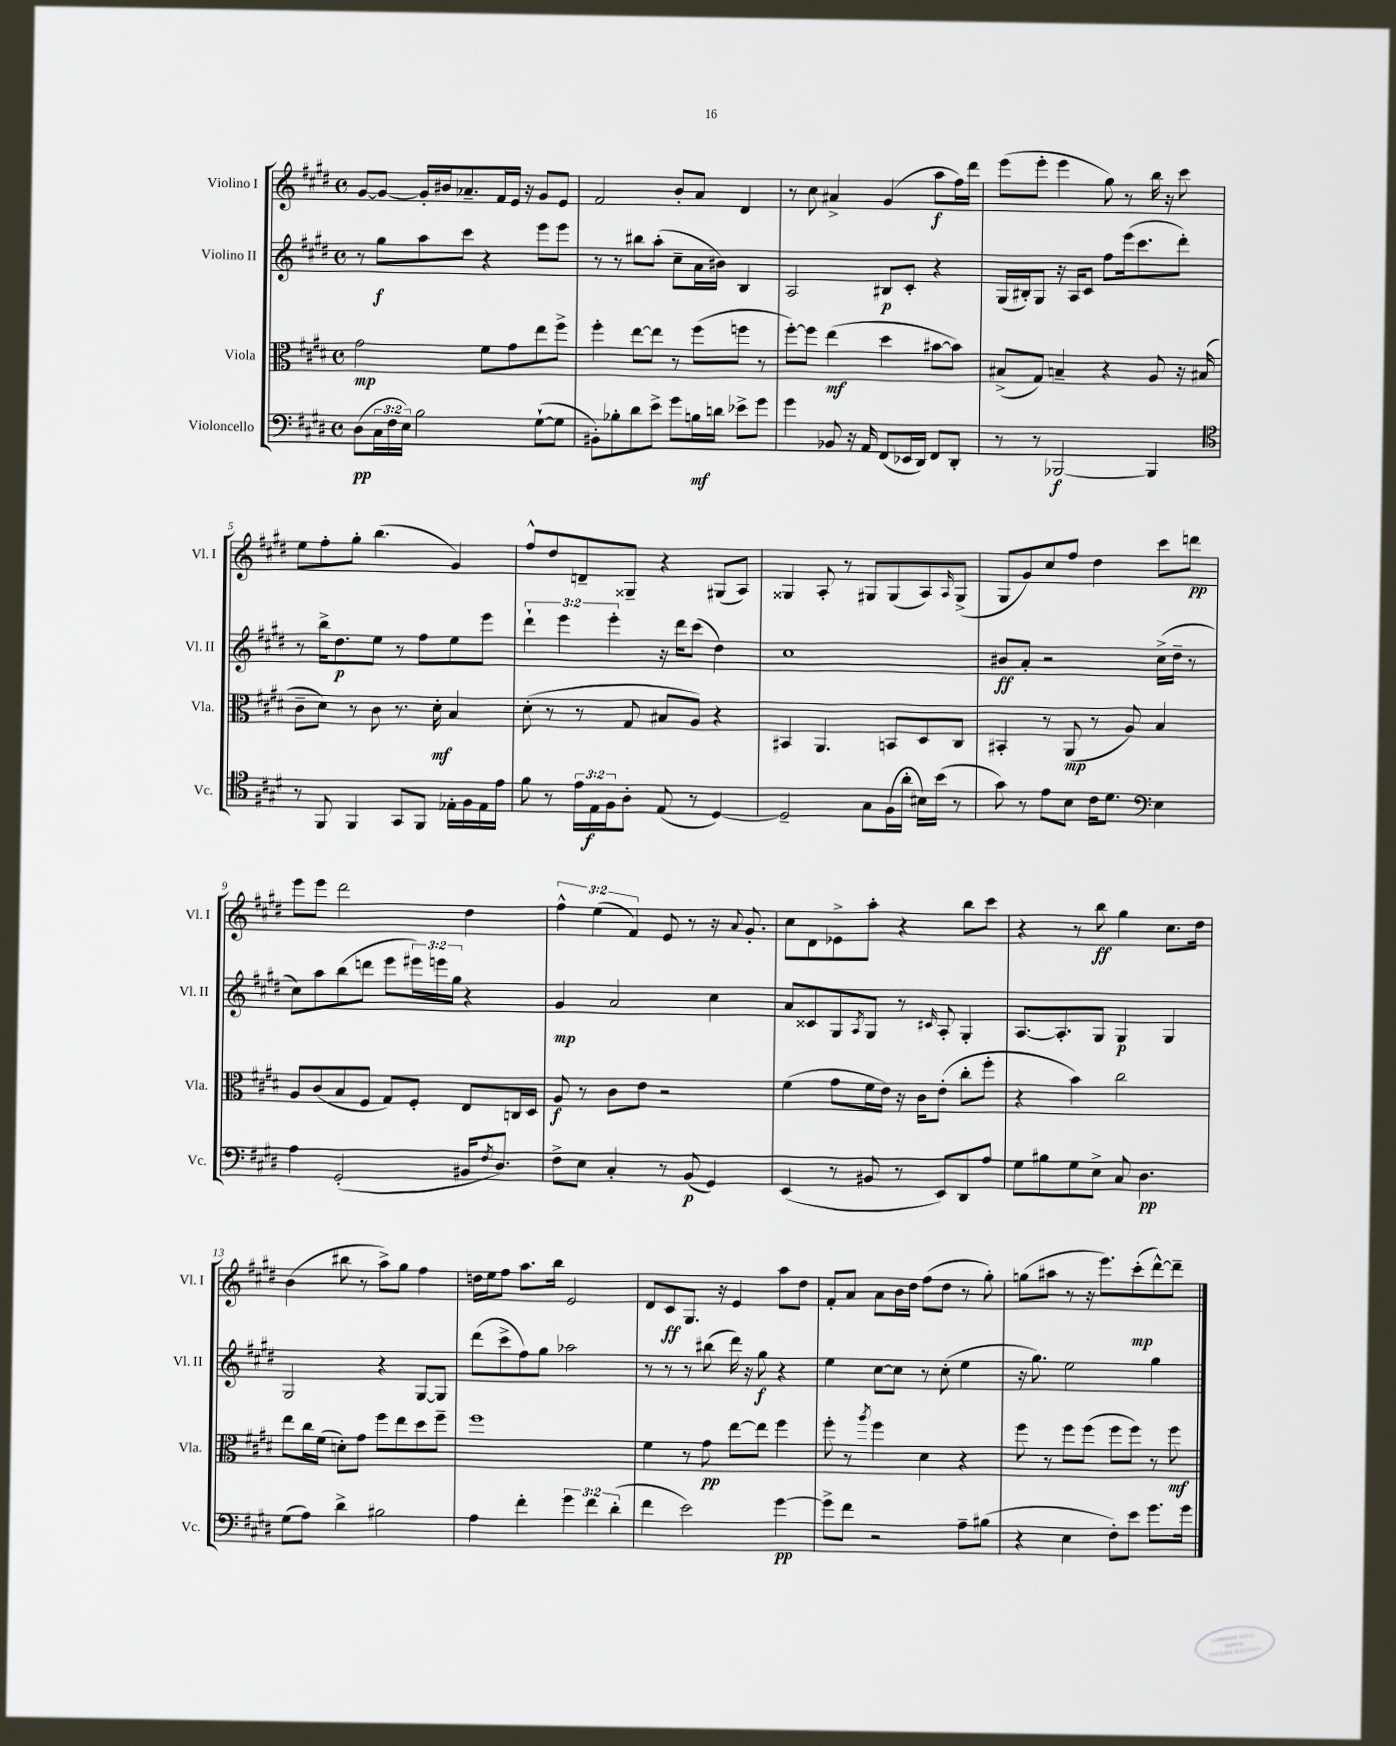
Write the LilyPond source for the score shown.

<<
\new StaffGroup <<
\new Staff = "s0" \with { instrumentName = "Violino I" shortInstrumentName = "Vl. I" } {
    \clef treble \key e \major \defaultTimeSignature \time 4/4 \override Staff.TupletNumber.text = #tuplet-number::calc-fraction-text
    gis'8~ gis'8~ gis'16-. bis'16 aes'8.-- fis'16 e'16 r16 gis'8 e'8 |
    fis'2 b'8-. a'8 dis'4 |
    r8 cis''8 ais'4-> gis'4( a''8\f fis''16) dis'''16 |
    e'''8( e'''8-. e'''4 gis''8) r8 b''16 r16 cis'''8 |
    e''8 fis''8-. gis''8-. b''4.( gis'4) |
    fis''8-^ dis''8 d'8-- gisis8-- r4 gis8( a8) |
    gisis4 a8-. r8 gis8 gis8( a8) \grace { a16 } gis8->( |
    gis8 gis'8) cis''8 fis''8 dis''4 cis'''8 d'''8\pp |
    e'''8 e'''8 dis'''2 dis''4 |
    \tuplet 3/2 { fis''4-^ e''4( fis'4) } e'8 r8 r16 \appoggiatura { a'8 } gis'8.-. |
    cis''8 dis'8 ees'8-> a''8-. r4 b''8 cis'''8 |
    r4 r8 b''8\ff gis''4 cis''8. dis''16 |
    b'4( bis''8 r8 a''8->) gis''8 fis''4 |
    d''16 e''16 fis''8 a''8. b''16 e'2 |
    dis'8 cis'8\ff gis8. r16 e'4 a''8 dis''8 |
    fis'8-. a'8 a'8 b'16 dis''16 fis''8( dis''8 r8 gis''8-.) |
    g''8( ais''8 r8 r16 e'''8.) cis'''8-.\mp( dis'''8~-^) dis'''8-- \bar "|." |
}
\new Staff = "s1" \with { instrumentName = "Violino II" shortInstrumentName = "Vl. II" } {
    \clef treble \key e \major \defaultTimeSignature \time 4/4 \override Staff.TupletNumber.text = #tuplet-number::calc-fraction-text
    r8 gis''8\f a''8 cis'''8 r4 e'''8 e'''8 |
    r8 r8 bis''8 a''8-.( cis''8-- a'16 bis'16) b4 |
    a2 bis8\p cis'8-. r4 |
    gis16( bis16-.) gis8 r16 a16 cis'8 fis''8 e'''16( cis'''8. dis'''8-.) |
    r8 b''16-> dis''8.\p e''8 r8 fis''8 e''8 e'''8 |
    \tuplet 3/2 { dis'''4-! e'''4 e'''4-. } r16 dis'''16 cis'''8( dis''4) |
    cis''1 |
    bis'8\ff a'8-. r2 cis''16->( dis''16-- r8 |
    cis''8) a''8 b''8( d'''8 e'''8 \tuplet 3/2 { eis'''16) e'''16 gis''16 } r4 |
    gis'4\mp a'2 cis''4 |
    a'8 cisis'8 gis8 \acciaccatura { a8 } gis8 r8 \grace { cis'16 } a8-. gis4-. |
    a8.~ a8.-. gis8 gis4\p gis4 |
    gis2 r4 gis8~ gis8 |
    dis'''8( cis'''8-> fis''8) gis''8 aes''2 |
    r8 r8 r8 bis''8( dis'''16) r16 gis''8\f r4 |
    e''4 cis''8~ cis''8 r8 cis''8-.( e''4 |
    r16 gis''8.) e''2 gis''4 \bar "|." |
}
\new Staff = "s2" \with { instrumentName = "Viola" shortInstrumentName = "Vla." } {
    \clef alto \key e \major \defaultTimeSignature \time 4/4
    gis'2\mp fis'8 gis'8 e''8 fis''8-> |
    fis''4-. e''8~ e''8 r8 fis''8( f''8 r8 |
    fis''8~-.) fis''8 e''4\mf( dis''4 bis'8~ bis'8) |
    bis8->( gis8) b4-- r4 a8 r16 bis16( |
    cis'8-- dis'8) r8 cis'8 r8. dis'16-.\mf b4 |
    dis'8-.( r8 r8 gis8 bis8 a8) r4 |
    bis,4 a,4. b,8 dis8 cis8 |
    bis,4-. r8 a,8\mp( r8 a8) b4 |
    a8 cis'8( b8 fis8 gis8) fis8-. e8 c16 dis16 |
    a8\f r8 cis'8 e'8 r2 |
    fis'4( gis'8 fis'16 e'16) r16 cis'16 e'8-.( cis''8-. fis''8-. |
    r4 b'4) cis''2 |
    e''8 cis''16 fis'16( d'8-.) gis'8 fis''8 e''8 dis''8 fis''8-- |
    fis''1 |
    fis'4 r8 gis'8\pp e''8~ e''8 fis''4 |
    fis''8-. r8 \acciaccatura { a''8 } fis''4 dis'4 r4 |
    fis''8 r8 fis''8 fis''8( fis''8 fis''8) r8 fis''8\mf \bar "|." |
}
\new Staff = "s3" \with { instrumentName = "Violoncello" shortInstrumentName = "Vc." } {
    \clef bass \key e \major \defaultTimeSignature \time 4/4 \override Staff.TupletNumber.text = #tuplet-number::calc-fraction-text
    dis8\pp( \tuplet 3/2 { cis16 fis16 e16) } b2 gis8~-!( gis8 |
    bis,8-.) bes8-. dis'8 e'8-> gis'8 b16\mf d'16 ees'8-> gis'8 |
    gis'4 bes,8 r16 a,16 fis,8( ees,16 dis,16) fis,8 dis,8-. |
    r8 r8 bes,,2~\f bes,,4 |
    \clef tenor r8 fis,8 fis,4 gis,8 fis,8 ees16-. fis16 ees16 e'16 |
    fis'8 r8 \tuplet 3/2 { e'16 e16\f fis16 } a8-. e8( r8 dis4~) |
    dis2-- gis8 fis16( a'16-. bis16) b'16( r8 |
    gis'8) r8 e'8 b8 cis'16 dis'8. \clef bass e4 |
    a4 gis,2-.( bis,16 \acciaccatura { fis8 } dis8.) |
    fis8-> e8 cis4-. r8 b,8\p( gis,4) |
    e,4( r8 bis,8 r8 e,8) dis,8 a8 |
    gis8 bis8 gis8 e8-> cis8 dis4.\pp |
    gis8( a8) dis'4-> bis2 |
    a4 fis'4-. \tuplet 3/2 { gis'4 fis'4 dis'4-.( } |
    fis'4 e'2) gis'4~\pp |
    gis'8-> fis'8 r2 a8-- bis8( |
    r4 e4 fis8-.) e'8 gis'8. gis'16 \bar "|." |
}
>>
>>
